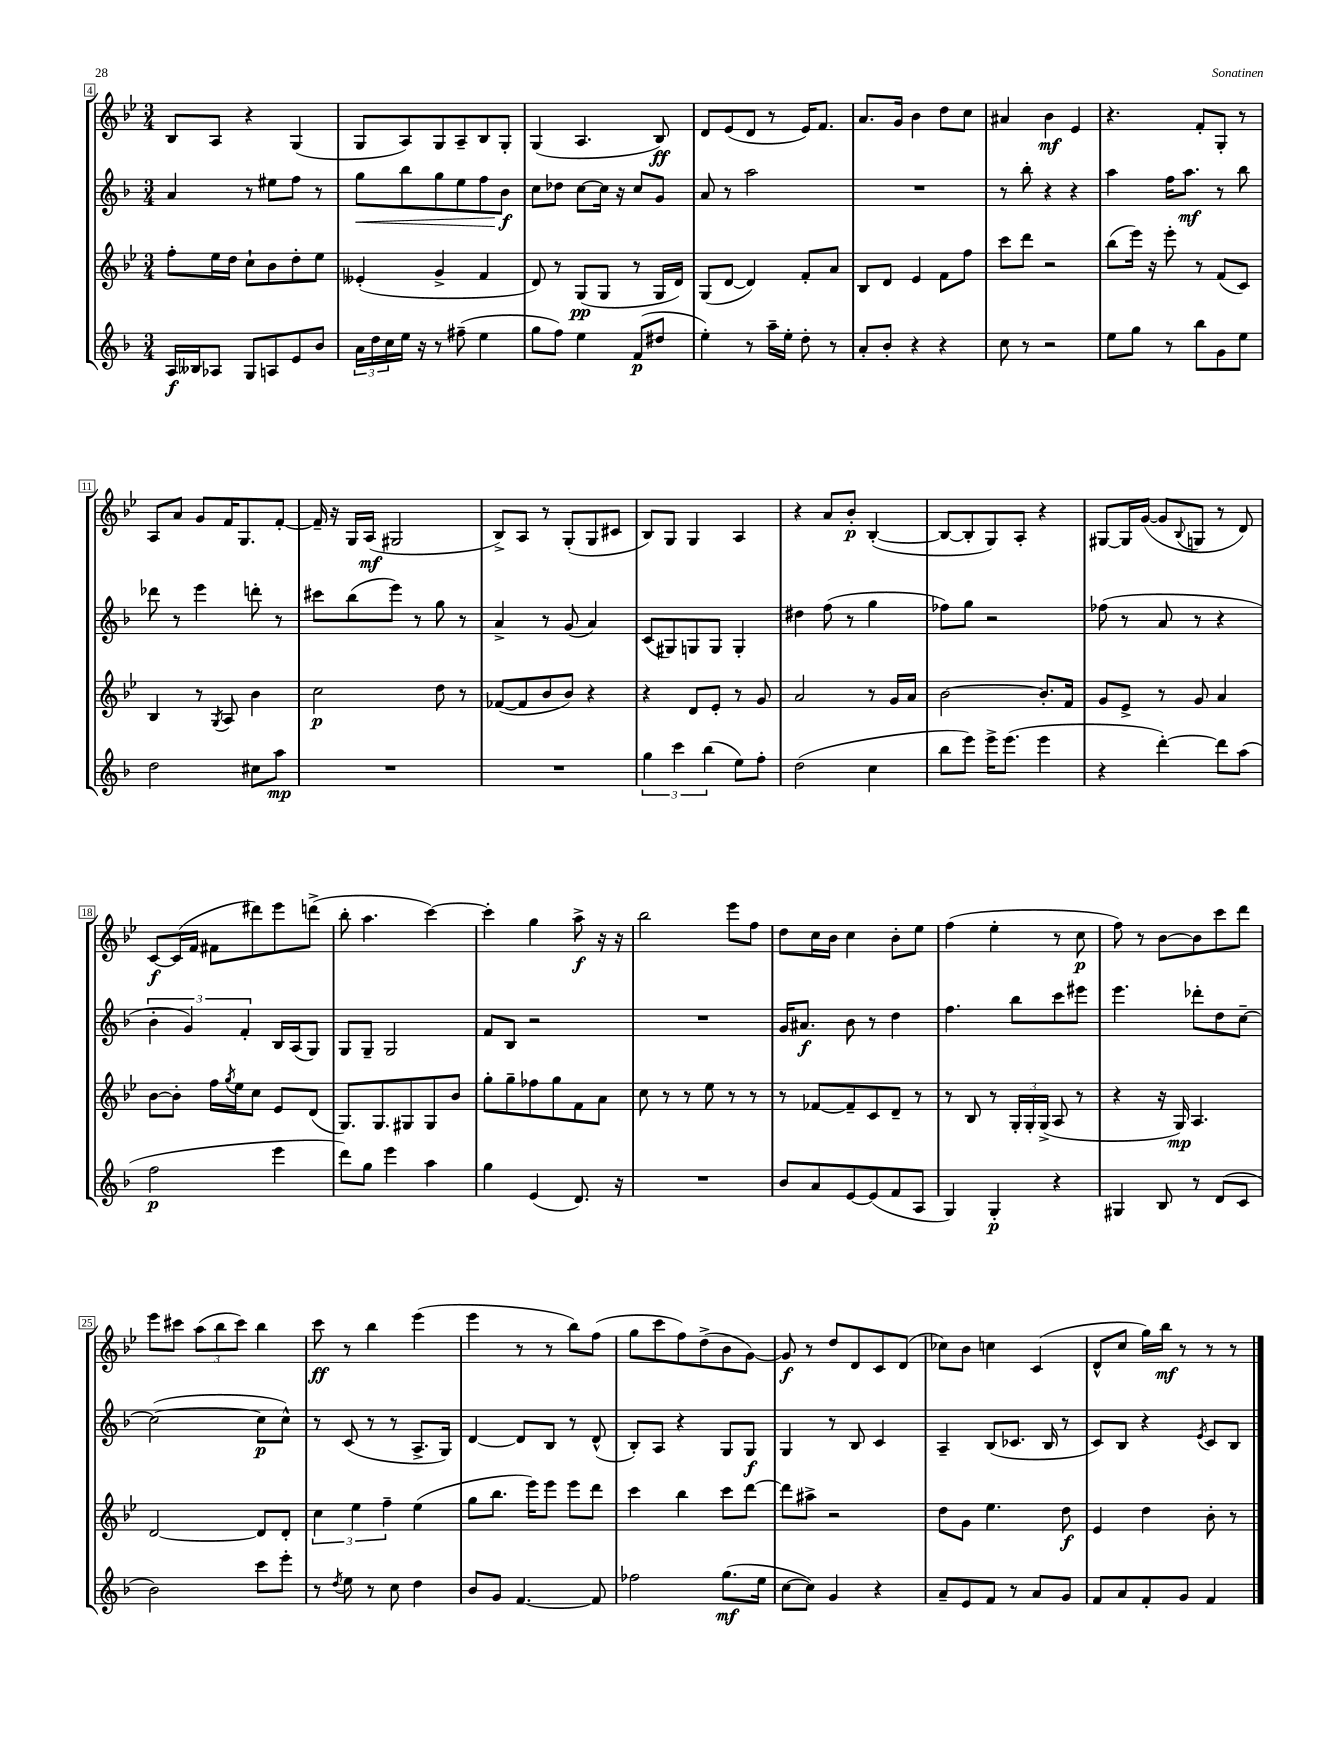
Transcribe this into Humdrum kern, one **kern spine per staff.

**kern	**kern	**kern	**kern
*staff4	*staff3	*staff2	*staff1
*clefG2	*clefG2	*clefG2	*clefG2
*k[b-]	*k[b-e-]	*k[b-]	*k[b-e-]
*M3/4	*M3/4	*M3/4	*M3/4
16A	8ff'	4a	8B-
16B--	.	.	.
8A-	16ee-	.	8A
.	16dd	.	.
8G	8cc`	8r	4r
8A	8b-	8ee#	.
8e	8dd'	8ff	(4G
8b-	8ee-	8r	.
=	=	=	=
24a	(4e--'	8gg	8G
24dd	.	.	.
24cc	.	.	.
16ee	.	8bb-	8A)
16r	.	.	.
8r	4g^	8gg	8G
(8ff#~	.	8ee	8A~
4ee	4f	8ff	8B-
.	.	8b-	8G'
=	=	=	=
8gg	8d)	8cc	(4G
8ff)	8r	8dd-	.
4ee	(8G	[8cc	4.A
.	8G	16cc]	.
.	.	16r	.
(8f	8r	8cc	.
8dd#	16G	8g	8B-)
.	16d)	.	.
=	=	=	=
4ee')	(8G	8a	8d
.	[8d	8r	(8e-
8r	4d])	2aa	8d
16aa~	.	.	8r
16ee'	.	.	.
8dd'	8f'	.	16e-)
.	.	.	8.f
8r	8a	.	.
=	=	=	=
8a'	8B-	2.r	8.a
8b-'	8d	.	.
.	.	.	16g
4r	4e-	.	4b-
4r	8f	.	8dd
.	8ff	.	8cc
=	=	=	=
8cc	8ccc	8r	4a#
8r	8ddd	8bb-'	.
2r	2r	4r	4b-
.	.	4r	4e-
=	=	=	=
8ee	(8bb-	4aa	4.r
8gg	16eee-)	.	.
.	16r	.	.
8r	8eee-'	16ff	.
.	.	8.aa	.
8bb-	8r	.	8f'
8g	(8f	8r	8G'
8ee	8c)	8bb-	8r
=	=	=	=
2dd	4B-	8ddd-	8A
.	.	8r	8a
.	8r	4eee	8g
.	8qG	.	.
.	8A	.	16f
.	.	.	8.G
8cc#	4b-	8ddd'	.
8aa	.	8r	[8f'
=	=	=	=
2.r	2cc	8ccc#	16f~]
.	.	.	16r
.	.	(8bb-	16G
.	.	.	(16A
.	.	8eee)	2G#
.	.	8r	.
.	8dd	8gg	.
.	8r	8r	.
=	=	=	=
2.r	([8f-	4a^	8B-^)
.	8f-]	.	8A
.	8b-	8r	8r
.	8b-)	(8g	(8G'
.	4r	4a)	8G
.	.	.	8c#
=	=	=	=
6gg	4r	(8c	8B-)
.	.	8G#)	8G
6ccc	.	.	.
.	8d	8G	4G
(6bb-	.	.	.
.	8e-'	8G	.
8ee)	8r	4G'	4A
8ff'	8g	.	.
=	=	=	=
(2dd	2a	4dd#	4r
.	.	(8ff	8a
.	.	8r	8b-'
4cc	8r	4gg	([4B-'
.	16g	.	.
.	16a	.	.
=	=	=	=
8bb-	[2b-	8ff-)	8B-_
8eee)	.	8gg	8B-']
16eee^	.	2r	8G)
(8.eee	.	.	.
.	.	.	8A'
4eee	8.b-']	.	4r
.	16f	.	.
=	=	=	=
4r	8g	(8ff-	[8G#
.	8e-^	8r	16G#]
.	.	.	([16g
[4ddd')	8r	8a	8g]
.	.	.	8qqB-
.	8g	8r	8G
8ddd]	4a	4r	8r
(8aa	.	.	8d)
=	=	=	=
2ff	[8b-	6b-'	[8c
.	8b-']	.	(16c]
.	.	6g)	.
.	.	.	16f
.	16ff	.	8f#
.	8qgg	.	.
.	16ee-	.	.
.	.	6f'	.
.	8cc	.	8ddd#)
4eee	8e-	16B-	8eee-
.	.	(16A	.
.	(8d	8G)	(8ddd^
=	=	=	=
8ddd)	8.G)	8G	8bb-'
8gg	.	8G~	4.aa
.	8.G	.	.
4eee	.	2G	.
.	8G#	.	.
4aa	8G#	.	[4ccc)
.	8b-	.	.
=	=	=	=
4gg	8gg'	8f	4ccc']
.	8gg~	8B-	.
(4e	8ff-	2r	4gg
.	8gg	.	.
8.d)	8f	.	8aa^
.	8a	.	16r
16r	.	.	16r
=	=	=	=
2.r	8cc	2.r	2bb-
.	8r	.	.
.	8r	.	.
.	8ee-	.	.
.	8r	.	8eee-
.	8r	.	8ff
=	=	=	=
8b-	8r	16g	8dd
.	.	8.a#	.
8a	[8f-	.	16cc
.	.	.	16b-
[8e	8f-~]	8b-	4cc
(8e]	8c	8r	.
8f	8d~	4dd	8b-'
8A	8r	.	8ee-
=	=	=	=
4G)	8r	4.ff	(4ff
.	8B-	.	.
4G'	8r	.	4ee-'
.	24G'	8bb-	.
.	24G'	.	.
.	(24G^	.	.
4r	8A	8ccc	8r
.	8r	8eee#	8cc
=	=	=	=
4G#	4r	4.eee	8ff)
.	.	.	8r
8B-	16r	.	[8b-
.	16G)	.	.
8r	4.A	8ddd-'	8b-]
(8d	.	8dd	8ccc
8c	.	[8cc~	8ddd
=	=	=	=
2b-)	[2d	(2cc_	8eee-
.	.	.	8ccc#
.	.	.	(12aa
.	.	.	12bb-
.	.	.	12ccc#)
8ccc	8d]	8cc]	4bb-
8eee'	8d'	8cc^^)	.
=	=	=	=
8r	6cc	8r	8ccc
8qdd	.	.	.
8ee	.	(8c	8r
.	6ee-	.	.
8r	.	8r	4bb-
.	6ff~	.	.
8cc	.	8r	.
4dd	(4ee-	8.A^	(4eee-
.	.	16G)	.
=	=	=	=
8b-	8gg	[4d	4eee-
8g	8.bb-	.	.
[4.f	.	8d]	8r
.	16eee-)	.	.
.	8eee-	8B-	8r
.	8eee-	8r	8bb-)
8f]	8ddd	(8d^^	(8ff
=	=	=	=
2ff-	4ccc	8B-')	8gg
.	.	8A	8ccc
.	4bb-	4r	8ff)
.	.	.	(8dd^
(8.gg	8ccc	8G	8b-
.	[8ddd	8G	[8g)
16ee	.	.	.
=	=	=	=
[8cc	8ddd]	4G	8g]
8cc])	8aa#^	.	8r
4g	2r	8r	8dd
.	.	8B-	8d
4r	.	4c	8c
.	.	.	(8d
=	=	=	=
8a~	8dd	4A~	8cc-)
8e	8g	.	8b-
8f	4.ee-	(8B-	4cc
8r	.	8.c-	.
8a	.	.	(4c
.	.	16B-	.
8g	8dd	8r	.
=	=	=	=
8f	4e-	8c)	8d^^
8a	.	8B-	8cc
8f'	4dd	4r	16gg)
.	.	.	16bb-
8g	.	.	8r
.	.	8qe	.
4f	8b-'	8c	8r
.	8r	8B-	8r
==	==	==	==
*-	*-	*-	*-
